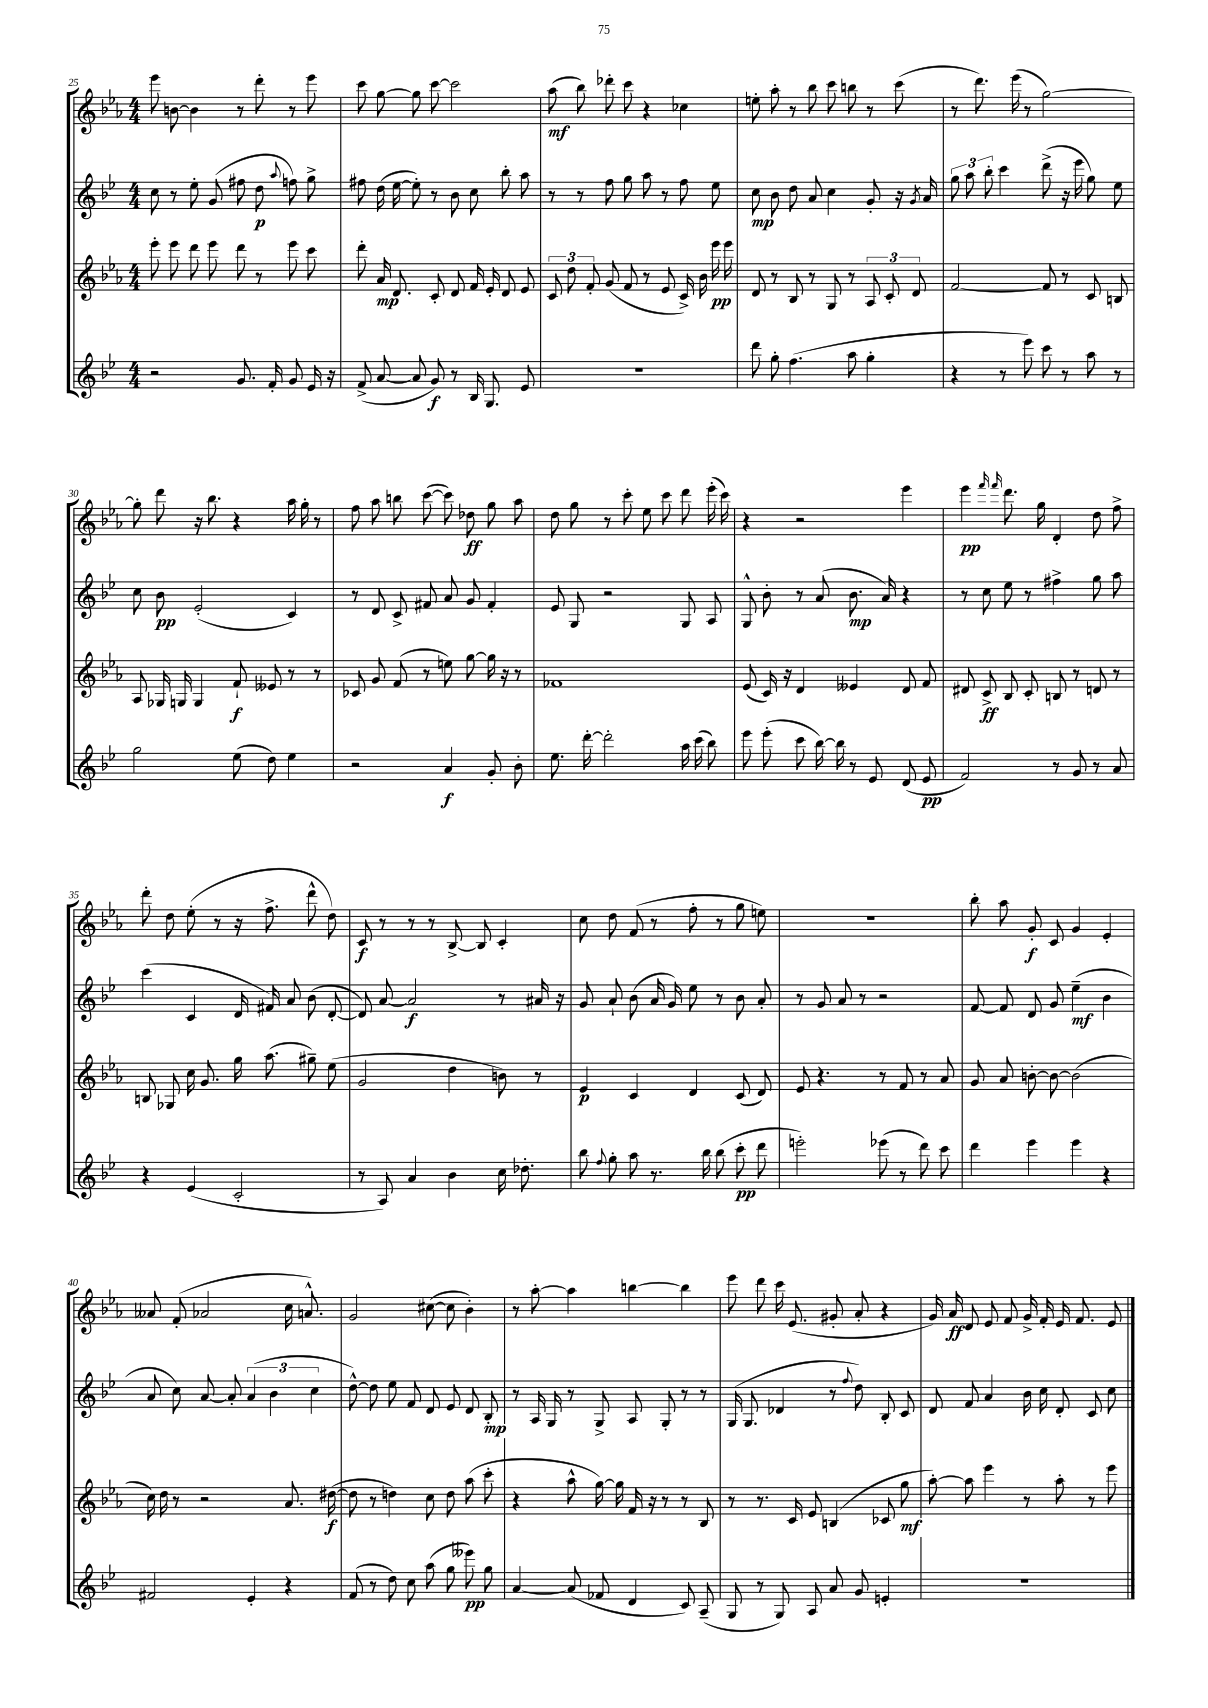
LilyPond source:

<<
\new StaffGroup <<
\new Staff = "s0" {
    \clef treble \key ees \major \numericTimeSignature \time 4/4
    \autoBeamOff ees'''8 b'8~ b'4 r8 d'''8-. r8 ees'''8 |
    c'''8 g''8~ g''8 c'''8~ c'''2 |
    aes''8\mf( bes''8) des'''8-. c'''8 r4 ces''4 |
    e''8-. aes''8-. r8 bes''8 c'''8 b''8 r8 c'''8( |
    r8 d'''8.) ees'''16( r8 g''2~) |
    g''8-. d'''8 r16 bes''8. r4 aes''16 g''16-. r8 |
    f''8 aes''8 b''8 c'''8~( c'''8) des''8\ff g''8 aes''8 |
    d''8 g''8 r8 c'''8-. ees''8 c'''8 d'''8 ees'''16-.( c'''16) |
    r4 r2 ees'''4 |
    ees'''4\pp \grace { f'''16 f'''16 } d'''8. g''16 d'4-. d''8 f''8-> |
    d'''8-. d''8 ees''8-.( r8 r16 f''8.-> d'''8-^ d''8) |
    c'8\f r8 r8 r8 bes8~-> bes8 c'4-. |
    c''8 d''8 f'8( r8 f''8-. r8 g''8 e''8) |
    R1 |
    bes''8-. aes''8 g'8-.\f c'8 g'4 ees'4-. |
    aeses'8 f'8-.( aes'2 c''16 a'8.-^) |
    g'2 cis''8~( cis''8 bes'4-.) |
    r8 aes''8~-. aes''4 b''4~ b''4 |
    ees'''8 d'''8 c'''16 ees'8.( gis'8-. aes'8-. r4 |
    g'16) aes'16\ff d'8 ees'8 f'8 g'16-> f'16-. ees'16 f'8. ees'8 \bar "|." |
}
\new Staff = "s1" {
    \clef treble \key bes \major \numericTimeSignature \time 4/4
    \autoBeamOff c''8 r8 ees''8-. g'8( fis''8 d''8\p \appoggiatura { a''8 } f''8) g''8-> |
    fis''8 d''16( ees''16~ ees''8-.) r8 bes'8 c''8 bes''8-. a''8 |
    r8 r8 f''8 g''8 a''8 r8 f''8 ees''8 |
    c''8\mp bes'8 d''8 a'8 c''4 g'8-. r16 \acciaccatura { g'8 } a'16 |
    \tuplet 3/2 { g''8 a''8 bes''8-. } c'''4 d'''8->( r16 ees'''16 g''8) ees''8 |
    c''8 bes'8\pp ees'2-.( c'4) |
    r8 d'8 c'8-> fis'8 a'8 g'8 fis'4-. |
    ees'8 g8 r2 g8 a8 |
    g8-^ bes'8-. r8 a'8( bes'8.\mp a'16) r4 |
    r8 c''8 ees''8 r8 fis''4-> g''8 a''8 |
    c'''4( c'4 d'16 fis'16) a'8 bes'8( d'8~-. |
    d'8) a'8~ a'2\f r8 ais'16 r16 |
    g'8 a'8-! bes'8( a'16 g'16) ees''8 r8 bes'8 a'8-. |
    r8 g'8 a'8 r8 r2 |
    f'8~ f'8 d'8 g'8 ees''4--\mf( bes'4 |
    a'8 c''8) a'8~ a'8-. \tuplet 3/2 { a'4( bes'4 c''4 } |
    d''8~-^) d''8 ees''8 f'8 d'8 ees'8 d'8 bes8-.\mp |
    r8 a16 g16 r8 g8-> a8 g8-. r8 r8 |
    g16( g8. des'4 r8 \appoggiatura { f''8 } d''8) bes8-. c'8 |
    d'8 f'8 a'4 bes'16 c''16 d'8-. c'8 c''8 \bar "|." |
}
\new Staff = "s2" {
    \clef treble \key ees \major \numericTimeSignature \time 4/4
    \autoBeamOff ees'''8-. ees'''8 d'''8 ees'''8 d'''8 r8 ees'''8 c'''8 |
    d'''8-. aes'16\mp d'8. c'8-. d'8 f'16 ees'16-. d'8 ees'8 |
    \tuplet 3/2 { c'8 d''8 f'8-. } g'8( f'8 r8 ees'8 c'16->) bes'16 ees'''16\pp ees'''16 |
    d'8 r8 bes8 r8 g8 r8 \tuplet 3/2 { aes8 c'8-. d'8 } |
    f'2~ f'8 r8 c'8 b8 |
    aes8 ges16 g16 g4 f'8-!\f eeses'8 r8 r8 |
    ces'8 g'8 f'8( r8 e''8) g''8~ g''16 r16 r8 |
    fes'1 |
    ees'8( c'16) r16 d'4 eeses'4 d'8 f'8 |
    dis'8 c'8->\ff bes8 c'8-. b8 r8 d'8 r8 |
    b8 ges8 c''16 g'8. g''16 aes''8.( gis''8--) ees''8( |
    g'2 d''4 b'8) r8 |
    ees'4\p c'4 d'4 c'8( d'8) |
    ees'8 r4. r8 f'8 r8 aes'8 |
    g'8 aes'8 b'8~-. b'8~ b'2( |
    c''16) d''16 r8 r2 aes'8. dis''16~\f( |
    dis''8 r8 d''4) c''8 d''8 aes''8( c'''8-. |
    r4 aes''8-^ g''16~) g''16 f'16 r16 r8 r8 bes8 |
    r8 r8. c'16 ees'8 b4( ces'8 g''8\mf |
    aes''8~-.) aes''8 ees'''4 r8 aes''8-. r8 ees'''8 \bar "|." |
}
\new Staff = "s3" {
    \clef treble \key bes \major \numericTimeSignature \time 4/4
    \autoBeamOff r2 g'8. f'16-. g'8 ees'16 r16 |
    f'8->( a'8~ a'8 g'8\f) r8 bes16 g8. ees'8 |
    R1 |
    d'''8 g''8-. f''4.( a''8 g''4-. |
    r4 r8 ees'''8) c'''8 r8 a''8 r8 |
    g''2 ees''8( d''8) ees''4 |
    r2 a'4\f g'8-. bes'8-. |
    ees''8. d'''16~-. d'''2-. a''16 c'''16( bes''8) |
    ees'''8 ees'''8-.( c'''8 bes''16~) bes''16 r8 ees'8 d'8( ees'8\pp |
    f'2) r8 g'8 r8 a'8 |
    r4 ees'4( c'2-. |
    r8 a8) a'4 bes'4 c''16 des''8.-. |
    bes''8 \appoggiatura { f''8 } g''8-. a''8 r8. bes''16 bes''8( c'''8-.\pp d'''8 |
    e'''2-.) ees'''8( r8 d'''8) c'''8 |
    d'''4 ees'''4 ees'''4 r4 |
    fis'2 ees'4-. r4 |
    f'8( r8 d''8) c''8 a''8( g''8 eeses'''8\pp) g''8 |
    a'4~ a'8( fes'8 d'4 c'8) a8--( |
    g8 r8 g8) a8 a'8 g'8 e'4-. |
    R1 \bar "|." |
}
>>
>>
\layout { \context { \Score currentBarNumber = #25 } }
